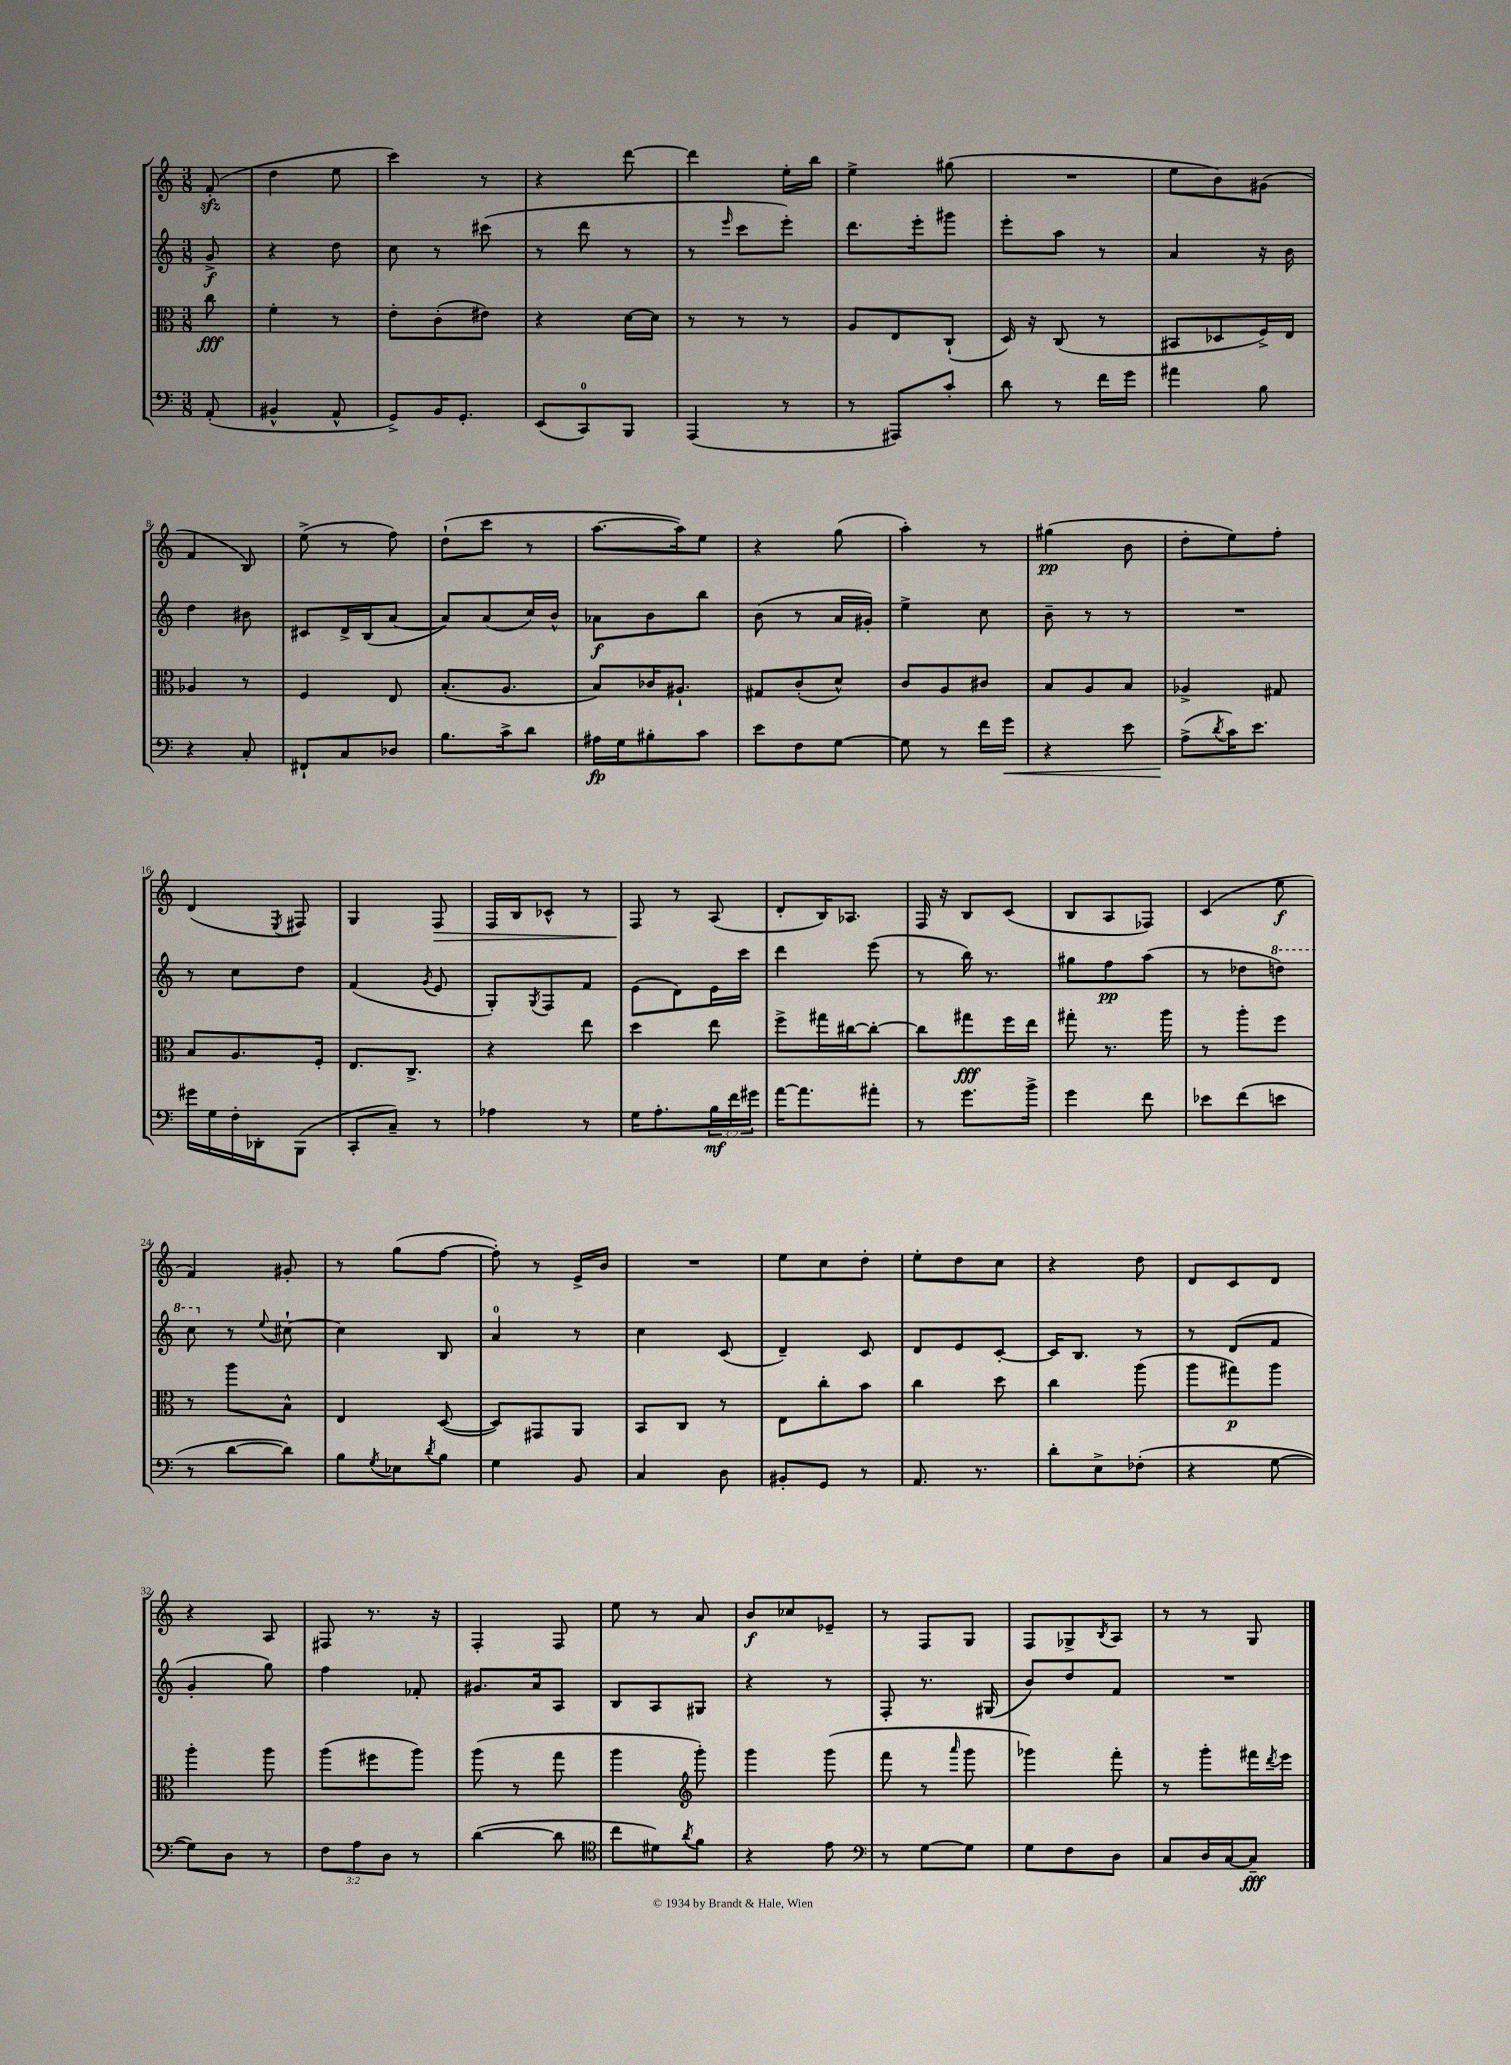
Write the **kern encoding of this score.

**kern	**dynam	**kern	**dynam	**kern	**dynam	**kern	**dynam
*part4	*part4	*part3	*part3	*part2	*part2	*part1	*part1
*staff4	*staff4	*staff3	*staff3	*staff2	*staff2	*staff1	*staff1
*clefF4	*	*clefC3	*	*clefG2	*	*clefG2	*
*k[]	*	*k[]	*	*k[]	*	*k[]	*
*M3/8	*	*M3/8	*	*M3/8	*	*M3/8	*
=	=	=	=	=	=	=	=
(8AA'/	.	8cc\	fff	8g^/	f	(8fzz'/	.
=1	=1	=1	=1	=1	=1	=1	=1
4BB#X^^/	.	4f'\	.	4r	.	4dd\	.
8AA^^/	.	8r	.	8dd\	.	8ee\	.
=2	=2	=2	=2	=2	=2	=2	=2
8GG^/L)	.	8e'\L	.	8cc\	.	4ccc\)	.
16BB/K	.	(8c'\	.	8r	.	.	.
8.GG'/J	.	.	.	.	.	.	.
.	.	8e#X\J)	.	(8ccc#X\	.	8r	.
=3	=3	=3	=3	=3	=3	=3	=3
(8EE/L	.	4r	.	8r	.	4r	.
8CC/)	.	.	.	8ddd\	.	.	.
8BBB/J	.	[16d\LL	.	8r	.	[8ddd\	.
.	.	16d\JJ]	.	.	.	.	.
=4	=4	=4	=4	=4	=4	=4	=4
(4AAA/	.	8r	.	8r	.	4ddd\]	.
.	.	.	.	16qqeee/	.	.	.
.	.	8r	.	8ccc\L	.	.	.
8r	.	8r	.	8eee'\J)	.	16ee'\LL	.
.	.	.	.	.	.	16bb\JJ	.
=5	=5	=5	=5	=5	=5	=5	=5
8r	.	8A/L	.	8.ddd\L	.	4ee^\	.
8AAA#X/L)	.	8E/	.	.	.	.	.
.	.	.	.	16eee'\k	.	.	.
8c'/J	.	(8C`/J	.	8ggg#X\J	.	(8gg#X\	.
=6	=6	=6	=6	=6	=6	=6	=6
8d\	.	16D/)	.	8eee'\L	.	4.r	.
.	.	16r	.	.	.	.	.
8r	.	(8C/	.	8aa\J	.	.	.
16f\LL	.	8r	.	8r	.	.	.
16g\JJ	.	.	.	.	.	.	.
=7	=7	=7	=7	=7	=7	=7	=7
4a#X\	.	8BB#X/L	.	4a/	.	8ee\L	.
.	.	8D-X/	.	.	.	8b\)	.
8B\	.	16F^/L)	.	16r	.	(8g#X\J	.
.	.	16E/JJ	.	16b\	.	.	.
!!LO:LB:g=z
=8	=8	=8	=8	=8	=8	=8	=8
4r	.	4A-X/	.	4dd\	.	4f/	.
8C'/	.	8r	.	8b#X\	.	8B/)	.
=9	=9	=9	=9	=9	=9	=9	=9
8FF#X`/L	.	4F/	.	8c#X/L	.	(8ee^\	.
8C/	.	.	.	16d^/L	.	8r	.
.	.	.	.	(16B/J	.	.	.
8D-X/J	.	8E/	.	[8a/J	.	8ff\)	.
=10	=10	=10	=10	=10	=10	=10	=10
8.B\L	.	(8.B'/L	.	8a/L])	.	(8dd`\L	.
.	.	.	.	(8a/	.	8ccc\J	.
16c^\k	.	8.A/J	.	.	.	.	.
8d\J	.	.	.	16cc/L)	.	8r	.
.	.	.	.	16b^^/JJ	.	.	.
=11	=11	=11	=11	=11	=11	=11	=11
16A#X\LL	fp	8B/L)	.	8a-X\L	f	[8.aa\L	.
16G\J	.	.	.	.	.	.	.
8B#X'\	.	16c-X/K	.	8b\	.	.	.
.	.	8.A#X`/J	.	.	.	16aa\k])	.
8c\J	.	.	.	8bb\J	.	8ee\J	.
=12	=12	=12	=12	=12	=12	=12	=12
8e\L	.	8G#X/L	.	(8b\	.	4r	.
8F\	.	(8c'/	.	8r	.	.	.
[8G\J	.	8d^^/J)	.	16a/LL	.	(8gg\	.
.	.	.	.	16g#X'/JJ)	.	.	.
=13	=13	=13	=13	=13	=13	=13	=13
8G\]	.	8c/L	.	4ee^\	.	4aa'\)	.
8r	.	8A/	.	.	.	.	.
16f\LL	.	8c#X/J	.	8cc\	.	8r	.
!	!LO:HP:b	!	!	!	!	!	!
16g\JJ	<	.	.	.	.	.	.
=14	=14	=14	=14	=14	=14	=14	=14
4r	.	8B/L	.	8b~\	.	(4gg#X\	pp
.	.	8A/	.	8r	.	.	.
8e\	.	8B/J	.	8r	.	8b\	.
=15	=15	=15	=15	=15	=15	=15	=15
(8A^\L	.	4A-X^/	.	4.r	.	8dd'\L	.
8qd/	.	.	.	.	.	.	.
16c\K)	[	.	.	.	.	8ee\)	.
8.e\J	.	.	.	.	.	.	.
.	.	8G#X/	.	.	.	8ff'\J	.
!!LO:LB:g=z
=16	=16	=16	=16	=16	=16	=16	=16
16g#X\LL	.	8B/L	.	8r	.	(4d/	.
16G\	.	.	.	.	.	.	.
16F'\	.	8.A/	.	8cc\L	.	.	.
16DD-X'\J	.	.	.	.	.	.	.
.	.	.	.	.	.	8qE/	.
(8BBB\J	.	.	.	8dd\J	.	8F#X/)	.
.	.	16F'/Jk	.	.	.	.	.
=17	=17	=17	=17	=17	=17	=17	=17
8CC'/L	.	8.E/L	.	(4f/	.	4G/	.
8C~/J)	.	.	.	.	.	.	.
.	.	8.C^/J	.	.	.	.	.
.	.	.	.	8qg/	.	.	.
!	!	!	!	!	!	!	!LO:HP:b
8r	.	.	.	8e/	.	8F/	>
=18	=18	=18	=18	=18	=18	=18	=18
4A-X\	.	4r	.	8G'/L)	.	16F/LL	.
.	.	.	.	.	.	16B/J	.
.	.	.	.	8qG/	.	.	.
.	.	.	.	8F/	.	8c-X^^/J	.
8r	.	8ee\	.	8f/J	.	8r	.
=19	=19	=19	=19	=19	=19	=19	=19
16G\KL	.	4dd\	.	(8e\L	.	8F/	.
8.A'\	.	.	.	.	.	.	.
.	.	.	.	8d\)	.	8r	]
24B\L	mf	8ee\	.	16e\L	.	(8A/	.
24f\	.	.	.	.	.	.	.
.	.	.	.	16ccc\JJ	.	.	.
24g#X\JJ	.	.	.	.	.	.	.
=20	=20	=20	=20	=20	=20	=20	=20
[16a\KL	.	8ff^\L	.	4ddd\	.	8d'/L	.
8.a\]	.	.	.	.	.	.	.
.	.	16gg#X\L	.	.	.	16B/K)	.
.	.	[16cc#X\J	.	.	.	8.A-X/J	.
8a#X'\J	.	8cc#'\J_	.	(8eee\	.	.	.
=21	=21	=21	=21	=21	=21	=21	=21
8r	.	8cc#\L]	.	8r	.	16F/	.
.	.	.	.	.	.	16r	.
8.g\L	.	8gg#X\	fff	16bb\)	.	8B/L	.
.	.	.	.	8.r	.	.	.
.	.	16ff\L	.	.	.	(8c/J	.
16b^\Jk	.	16ee\JJ	.	.	.	.	.
=22	=22	=22	=22	=22	=22	=22	=22
4g\	.	8gg#X'\	.	8gg#X\L	.	8B/L	.
.	.	8.r	.	8ff\	pp	8A/	.
8f\	.	.	.	(8aa\J	.	8F-X/J)	.
.	.	16aa\	.	.	.	.	.
=23	=23	=23	=23	=23	=23	=23	=23
8e-X\L	.	8r	.	8r	.	(4c/	.
(8f\	.	8aa'\L	.	8dd-X\L	.	.	.
*	*	*	*	*8va	*	*	*
8en\J	.	8ff\J	.	8dddn\J)	.	8ee\	f
!!LO:LB:g=z
=24	=24	=24	=24	=24	=24	=24	=24
8r	.	8r	.	8ccc\	.	4f/)	.
*	*	*	*	*X8va	*	*	*
[8d\L	.	8aa\L	.	8r	.	.	.
.	.	.	.	8qqee/	.	.	.
8d\J])	.	8B^^\J	.	[8cc#X`\	.	8g#X'/	.
=25	=25	=25	=25	=25	=25	=25	=25
8B\L	.	4E/	.	4cc#\]	.	8r	.
8qG/	.	.	.	.	.	.	.
8E-X\	.	.	.	.	.	(8gg\L	.
8qd/	.	.	.	.	.	.	.
8B\J	.	([8D/	.	8B/	.	[8ff\J	.
=26	=26	=26	=26	=26	=26	=26	=26
4G\	.	8D/L])	.	4a/	.	8ff'\])	.
.	.	8GG#X/	.	.	.	8r	.
8BB/	.	8AA/J	.	8r	.	16e^/LL	.
.	.	.	.	.	.	16b/JJ	.
=27	=27	=27	=27	=27	=27	=27	=27
4C/	.	8BB/L	.	4cc\	.	4.r	.
.	.	8C/J	.	.	.	.	.
8D\	.	8r	.	(8c/	.	.	.
=28	=28	=28	=28	=28	=28	=28	=28
8BB#X'/L	.	8E\L	.	4d~/)	.	8ee\L	.
8GG/J	.	8cc'\	.	.	.	8cc\	.
8r	.	8b\J	.	8c/	.	8dd'\J	.
=29	=29	=29	=29	=29	=29	=29	=29
8.AA/	.	4cc\	.	8d/L	.	8ee'\L	.
.	.	.	.	8e/	.	8dd\	.
8.r	.	.	.	.	.	.	.
.	.	8dd\	.	[8c'/J	.	8cc\J	.
=30	=30	=30	=30	=30	=30	=30	=30
8d'\L	.	4cc\	.	16c/KL]	.	4r	.
.	.	.	.	8.B/J	.	.	.
8E^\	.	.	.	.	.	.	.
(8F-X'\J	.	(8aa\	.	8r	.	8dd\	.
=31	=31	=31	=31	=31	=31	=31	=31
4r	.	8aa\L	.	8r	.	8d/L	.
.	.	8gg#X\)	p	(8d/L	.	8c/	.
[8G\	.	8aa\J	.	8f/J	.	8d/J	.
!!LO:LB:g=z
=32	=32	=32	=32	=32	=32	=32	=32
8G\L])	.	4aa'\	.	4g'/	.	4r	.
8D\J	.	.	.	.	.	.	.
8r	.	8aa\	.	8gg\)	.	8A/	.
=33	=33	=33	=33	=33	=33	=33	=33
12F\L	.	(8aa\L	.	4ff\	.	8F#X/	.
12A\	.	.	.	.	.	.	.
.	.	8ff#X\	.	.	.	8.r	.
12D\J	.	.	.	.	.	.	.
8r	.	8aa\J)	.	8f-X'/	.	.	.
.	.	.	.	.	.	16r	.
=34	=34	=34	=34	=34	=34	=34	=34
([4d\	.	(8aa\	.	8.g#X/L	.	4F'/	.
.	.	8r	.	.	.	.	.
.	.	.	.	16a/k	.	.	.
8d\]	.	8gg\	.	8A/J	.	8F/	.
=35	=35	=35	=35	=35	=35	=35	=35
*clefC4	*	*	*	*	*	*	*
8cc\L	.	4aa\	.	8B/L	.	8ee\	.
8d#X\)	.	.	.	8A/	.	8r	.
8qa/	.	.	.	.	.	.	.
*	*	*clefG2	*	*	*	*	*
8f\J	.	8ggg'\)	.	8G#X/J	.	8a/	.
=36	=36	=36	=36	=36	=36	=36	=36
4r	.	4ggg\	.	4r	.	8b/L	f
.	.	.	.	.	.	8cc-X/	.
8e\	.	(8ggg\	.	8r	.	8e-X~/J	.
=37	=37	=37	=37	=37	=37	=37	=37
*clefF4	*	*	*	*	*	*	*
8r	.	8fff\	.	8F'/	.	8r	.
[8G\L	.	8r	.	8.r	.	8F/L	.
.	.	16qqaaa/	.	.	.	.	.
8G\J]	.	8ggg\	.	.	.	8G/J	.
.	.	.	.	(16G#X/	.	.	.
=38	=38	=38	=38	=38	=38	=38	=38
8G\L	.	4ggg-X\)	.	8b/L)	.	8F/L	.
8F\	.	.	.	8dd/	.	8G-X^/	.
.	.	.	.	.	.	8qB/	.
8D\J	.	8fff'\	.	8f/J	.	8A/J	.
=39	=39	=39	=39	=39	=39	=39	=39
8C/L	.	8r	.	4.r	.	8r	.
16D/L	.	8ggg'\L	.	.	.	8r	.
[16C/J	.	.	.	.	.	.	.
8C~/J]	fff	16fff#X\L	.	.	.	8G/	.
.	.	8qddd/	.	.	.	.	.
.	.	16eee\JJ	.	.	.	.	.
==	==	==	==	==	==	==	==
*-	*-	*-	*-	*-	*-	*-	*-
